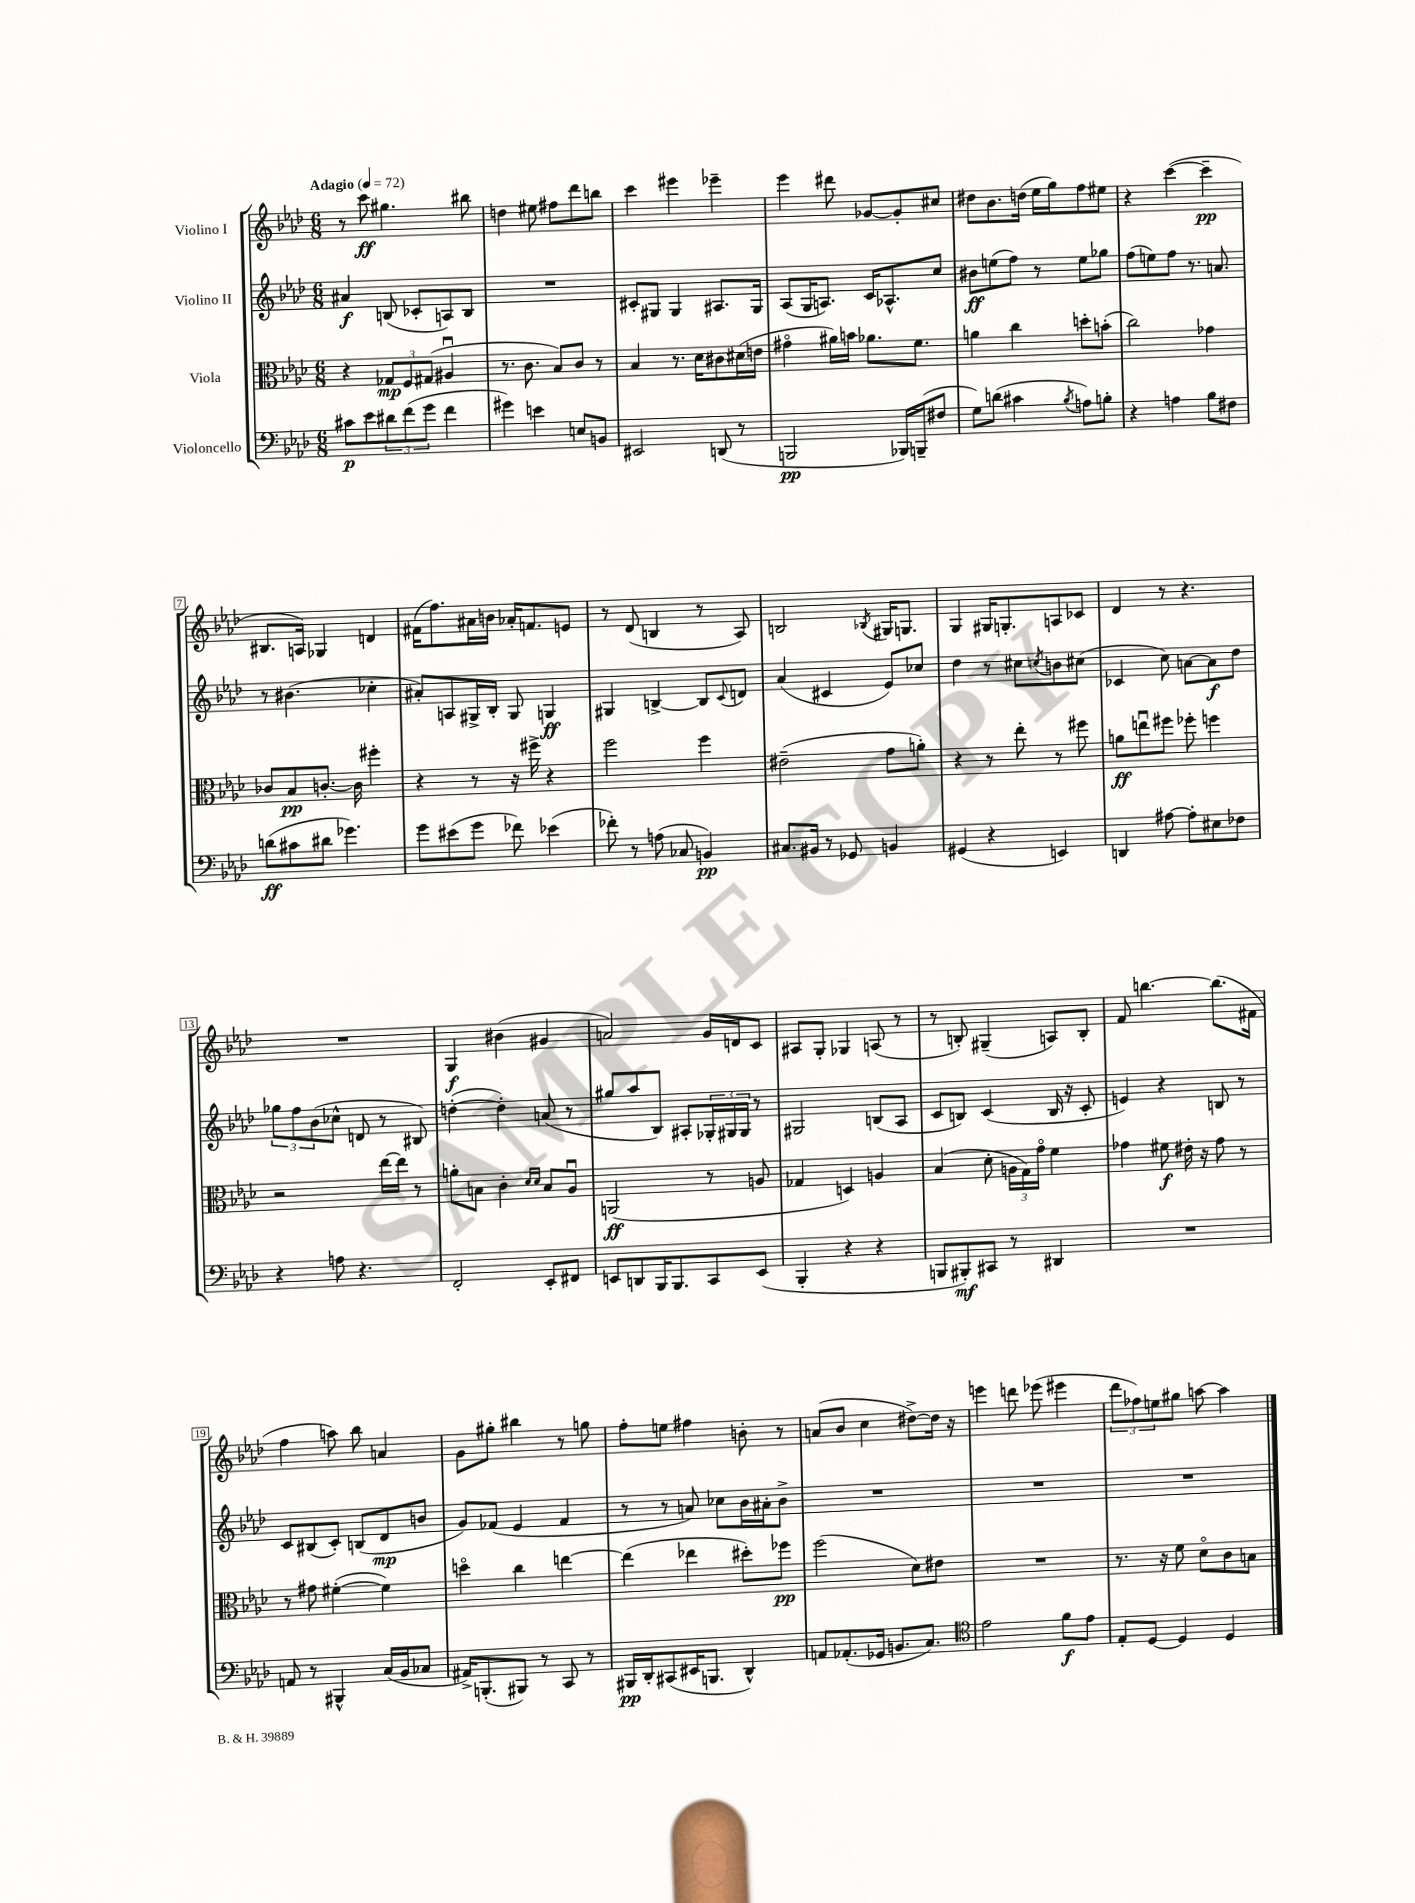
<<
\new StaffGroup <<
\new Staff = "s0" \with { instrumentName = "Violino I" } {
    \clef treble \key aes \major \numericTimeSignature \time 6/8 \tempo "Adagio" 4 = 72
    r8 c'''8\ff gis''4. bis''8 |
    d''4 eis''8 fis''8 des'''8 b''8 |
    c'''4 eis'''4 ees'''4-- |
    ees'''4 dis'''8 ges'8~ ges'8-. cis''8 |
    dis''8 bes'8. d''16( ees''16 g''16) f''8 eis''8 |
    r4 c'''4~( c'''4--\pp |
    bis8. a16) ges4 d'4 |
    fis'16( f''8.) ais'16 b'16 aes'16-. f'8. e'8 |
    r8 des'8( b4 r8 aes8) |
    b2 \acciaccatura { bes8 } gis16 g8. |
    g4 gis16 g8.-. a8 ces'8 |
    des'4 r8 r4. |
    R2. |
    g4\f bis'4( gis'4 |
    a'2) g'16 d'16 c'8 |
    ais8 g8-. ges4 a8( r8 |
    r8 b8-.) gis4--( a8) b8-. |
    f'8 b''4.~ b''8.( fis'16 |
    f''4 a''8) bes''8 a'4 |
    g'8 gis''8-. bis''4 r8 g''8 |
    f''8-. e''8 fis''4 b'8-. r8 |
    a'8( bes'8 c''4 dis''8~->) dis''16 r16 |
    e'''4 d'''8 ees'''8( eis'''4 |
    \tuplet 3/2 { des'''8 fes''8) e''8 } gis''8 a''8~ a''4 \bar "|." |
}
\new Staff = "s1" \with { instrumentName = "Violino II" } {
    \clef treble \key aes \major \numericTimeSignature \time 6/8
    ais'4\f b8( ces'8-. a8) b8 |
    R2. |
    cis'8-. gis8 gis4 ais8. gis16 |
    aes8( g16 a8.) c'16 aes8.-^ c''8 |
    bis'8\ff e''8( f''8) r8 e''8 ges''8 |
    f''8( e''8) f''8 r8. a'8. |
    r8 bis'4.( ces''4-. |
    ais'8-.) a8 gis16-> bes16-. gis8 g4\ff |
    gis4 b4~-> b8 \appoggiatura { c'8 } d'8 |
    aes'4( cis'4 ees'8) ces''8 |
    des''4 r8 cis''8 \acciaccatura { c''8 } b'8 cis''8( |
    ces'4 c''8) a'8~ a'8\f des''8 |
    \tuplet 3/2 { ges''8 f''8 bes'8( } ces''8-^ d'8 r8 bis8) |
    d''4~-.( d''4-.) a'8( r8 |
    gis''8 aes''8 bes8) ais8-. \tuplet 3/2 { ges16-. gis16 gis16 } r8 |
    gis2 b8( aes8 |
    c'8 b8) c'4( b16 r16 c'8-. |
    e'4) r4 b8 r8 |
    c'8 bis8( c'8-.) b8( des'8\mp b'8 |
    g'8) fes'8( ees'4 fes'4 |
    r8 r8 a'8) ces''8 bes'16 ais'16-. bes'8-> |
    R2. |
    R2. |
    R2. \bar "|." |
}
\new Staff = "s2" \with { instrumentName = "Viola" } {
    \clef alto \key aes \major \numericTimeSignature \time 6/8
    r4 \tuplet 3/2 { ges8\mp f8 gis8( } ais4\downbow |
    r8. c'8. bes8) c'8 r8 |
    bes4 r8. des'16 cis'8 dis'16( e'16 |
    gis'4\flageolet ais'16) b'16 aes'8. f'8. |
    a'4 c''4 d''8-. b'8-.( |
    c''2) ges'4 |
    ces'8 bes8\pp c'8.~-. c'16 fis''4-. |
    r4 r8 r16 fis''16-> r4 |
    f''2 f''4 |
    eis'2--( g'8 a'8-.) |
    r4 r8 ees''8-. r8 fis''8 |
    a'8\ff e''8\downbow fis''8 fes''8-. f''4 |
    r2 ees''16~ ees''16 r8 |
    a'8-. b8 c'4-. \grace { des'16 des'16 } b8 aes8\downbow |
    a,2\ff( r8 a8 |
    ges4 d4) a4 |
    bes4( des'8-. \tuplet 3/2 { a16 g16) g'16\flageolet } f'4 |
    ges'4 fis'8\f eis'16-. r16 ges'8 r8 |
    r8 gis'8 fis'4~-.( fis'4) |
    d''4\flageolet c''4 e''4~ |
    e''4( ees''4 dis''8-.) fes''8\pp |
    f''2( des'8) eis'8 |
    R2. |
    r8. r16 f'8 des'8\flageolet c'8 b8 \bar "|." |
}
\new Staff = "s3" \with { instrumentName = "Violoncello" } {
    \clef bass \key aes \major \numericTimeSignature \time 6/8
    cis'8\p ees'8 \tuplet 3/2 { dis'8 f'8( g'8 } f'4 |
    gis'4) e'4 e8 b,8 |
    eis,2 d,8( r8 |
    b,,2\pp bes,,16) b,,16--( fis8 |
    g8) d'8( cis'4 \acciaccatura { bes8 } a8) b8-. |
    r4 a4 bes8 fis8 |
    d'8\ff( cis'8 dis'8 ges'4.) |
    g'8 eis'8( g'8 fes'8) ees'4( |
    fes'8-.) r8 a8( ces8 b,4\pp) |
    cis8. bis,16 r8 ges,8 b,4 |
    gis,4( r4 e,4) |
    d,4 ais8~ ais8-. eis8 fes8 |
    r4 a8 r4. |
    f,2-. ees,8-. fis,8 |
    e,8 d,8 bes,,16 bes,,8. c,8 e,8( |
    bes,,4-. r4 r4 |
    b,,8 bis,,8-.\mf) cis,8 r8 dis,4 |
    R2. |
    a,8 r8 bis,,4-^ c16( bes,16 ces8 |
    ais,16->) b,,8.-.( bis,,8) r8 c,8 r8 |
    bis,,16\pp des,16-. cis,8( eis,16 b,,8. des,4-^) |
    a,8 aes,8.-.( ges,16 b,8. c8.) |
    \clef tenor ees'2 f'8\f ees'8 |
    ees8-. des8~ des4 des4 \bar "|." |
}
>>
>>
\layout { \context { \Score \override BarNumber.stencil = #(make-stencil-boxer 0.1 0.3 ly:text-interface::print) } }
